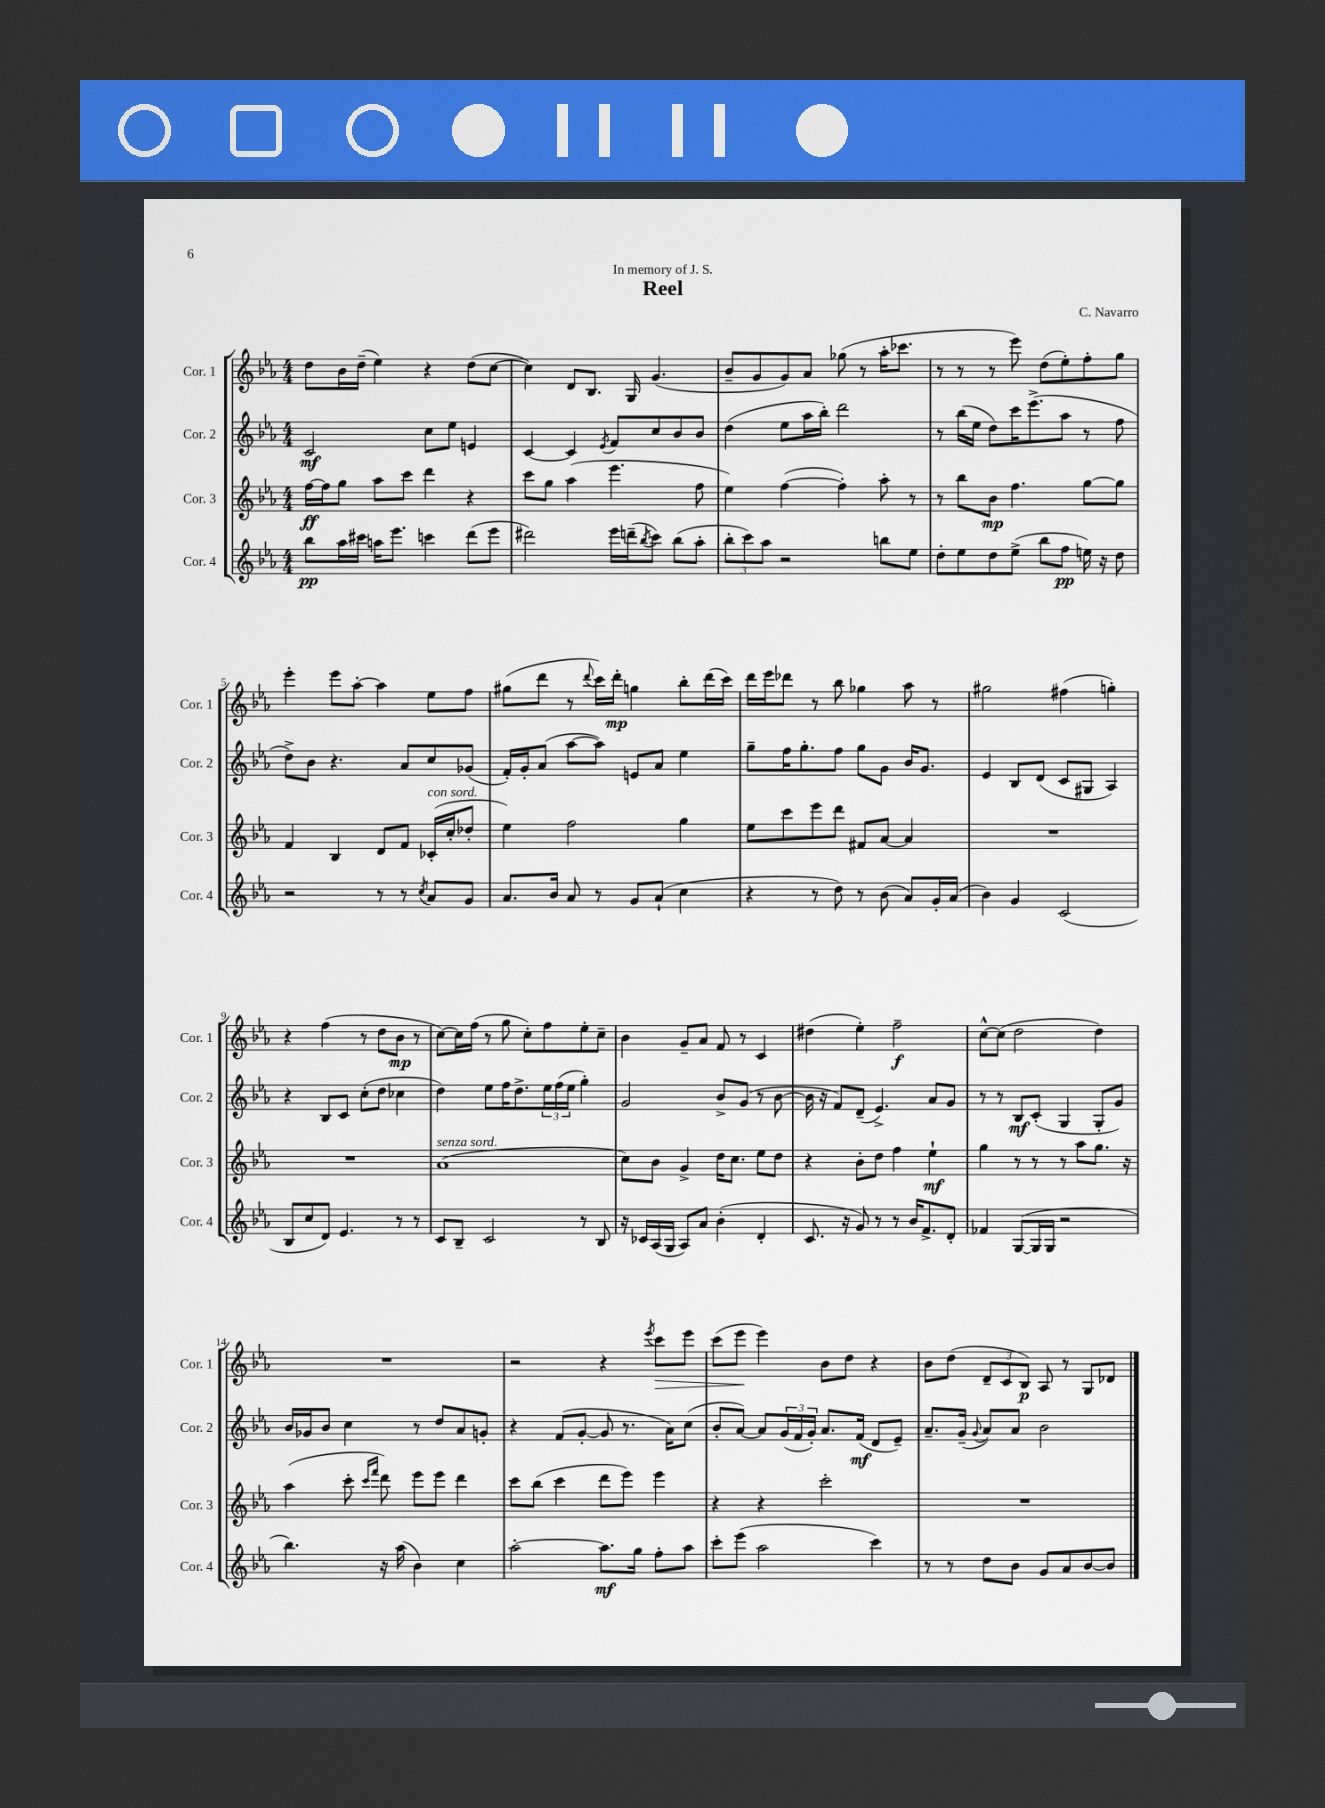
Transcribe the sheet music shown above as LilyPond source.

\header { title = "Reel" composer = "C. Navarro" dedication = "In memory of J. S." }
<<
\new StaffGroup <<
\new Staff = "s0" \with { instrumentName = "Cor. 1" shortInstrumentName = "Cor. 1" } {
    \clef treble \key ees \major \numericTimeSignature \time 4/4
    d''8 bes'16 d''16--( ees''4) r4 d''8( c''8~ |
    c''4) d'8 bes8. g16 g'4.( |
    bes'8-- g'8 g'8) aes'8 ges''8( r8 aes''16-. ces'''8. |
    r8 r8 r8 ees'''8) d''8( ees''8-.) f''8-. g''8 |
    ees'''4-. ees'''8 aes''8~-. aes''4 ees''8 f''8 |
    gis''8( d'''8 r8 \appoggiatura { d'''8 } c'''16) d'''16-.\mp g''4 bes''8-. d'''16( c'''16) |
    d'''16 ees'''16 des'''8 r8 bes''8 ges''4 aes''8 r8 |
    gis''2 fis''4( g''4-.) |
    r4 f''4( r8 d''8 bes'8\mp r8 |
    c''8~) c''16 f''16( r8 g''8 c''8-.) f''8 ees''8-. c''8-- |
    bes'4 g'8-- aes'8 f'8 r8 c'4 |
    dis''4( ees''4-.) f''2--\f |
    c''8~-^ c''8( d''2 d''4) |
    R1 |
    r2 r4 \acciaccatura { ees'''8 } c'''8\> ees'''8 |
    c'''8( ees'''8\! ees'''4) bes'8 d''8 r4 |
    bes'8 d''8( \tuplet 3/2 { d'8-- c'8 bes8\p) } aes8 r8 g8 des'8 \bar "|." |
}
\new Staff = "s1" \with { instrumentName = "Cor. 2" shortInstrumentName = "Cor. 2" } {
    \clef treble \key ees \major \numericTimeSignature \time 4/4
    c'2\mf c''8 ees''8 e'4 |
    c'4~ c'4 \acciaccatura { ees'8 } f'8 c''8 bes'8 bes'8 |
    d''4( ees''8 aes''16 bes''16-.) d'''2 |
    r8 bes''16( ees''16 d''8) c'''16 ees'''8.->( aes''8 r8 f''8 |
    d''8->) bes'8 r4. aes'8 c''8 ges'8( |
    f'16-.) g'16-. aes'8( aes''8~ aes''8) e'8 aes'8 ees''4 |
    g''8-- f''16 g''8.-. f''8 g''8 g'8 bes'16 g'8. |
    ees'4 bes8 d'8( c'8 gis8 aes4) |
    r4 bes8 c'8 c''8-.( d''8 ces''4 |
    d''4) ees''8 f''16 d''8.-> \tuplet 3/2 { ees''16 f''16( ees''16 } g''4-.) |
    g'2 bes'8-> g'8( r8 bes'8~ |
    bes'16 r16 f'8) d'8--( ees'4.->) aes'8 g'8 |
    r8 r8 bes8\mf c'8-.( g4 g8-. g'8) |
    bes'16 ges'16 bes'8 c''4 r8 d''8 aes'8 g'8-. |
    r4 f'8( g'8~-. g'8 r8. aes'16) c''8( |
    bes'8-. aes'8~) aes'8 \tuplet 3/2 { g'16( f'16 g'16-.) } aes'8. f'16\mf( d'8 ees'8--) |
    aes'8.-- g'16--( \appoggiatura { g'8 } aes'8) aes'8 bes'2 \bar "|." |
}
\new Staff = "s2" \with { instrumentName = "Cor. 3" shortInstrumentName = "Cor. 3" } {
    \clef treble \key ees \major \numericTimeSignature \time 4/4
    f''16~\ff f''16 g''8 aes''8 c'''8 d'''4 r4 |
    c'''8 g''8 aes''4( ees'''4. f''8 |
    ees''4) f''4~( f''4-.) aes''8-. r8 |
    r8 bes''8 bes'8\mp f''4. g''8~ g''8 |
    f'4 bes4 d'8 f'8 ces'16-.^\markup { \italic "con sord." }( c''16-. des''8-. |
    ees''4) f''2 g''4 |
    ees''8 c'''8 ees'''8 d'''8 fis'8 aes'8~ aes'4 |
    R1 |
    R1 |
    aes'1^\markup { \italic "senza sord." }( |
    c''8) bes'8 g'4-> d''16 c''8. ees''8 d''8 |
    r4 bes'8-. d''8 f''4 ees''4-!\mf |
    g''4 r8 r8 r8 aes''8 g''8. r16 |
    aes''4( c'''8-. \grace { c'''16 f'''16 } d'''8) ees'''8 ees'''8 d'''4 |
    c'''8 bes''8( c'''4 d'''8 ees'''8) ees'''4 |
    r4 r4 c'''2-. |
    R1 \bar "|." |
}
\new Staff = "s3" \with { instrumentName = "Cor. 4" shortInstrumentName = "Cor. 4" } {
    \clef treble \key ees \major \numericTimeSignature \time 4/4
    bes''8\pp aes''16 cis'''16 a''16 ees'''8. c'''4 d'''8( ees'''8 |
    dis'''2) ees'''16 d'''16--( \acciaccatura { bes''8 } c'''8) bes''8( aes''8-. |
    \tuplet 3/2 { bes''8-. c'''8) aes''8 } r2 b''8 ees''8 |
    d''8-. ees''8 d''8 ees''8->( bes''8 f''8\pp e''16) r16 d''8 |
    r2 r8 r8 \acciaccatura { c''8 } aes'8 g'8 |
    aes'8. bes'16 aes'8 r8 g'8 aes'8-!( c''4 |
    r4 r8 d''8) r8 bes'8( aes'8) g'16-. aes'16( |
    bes'4) g'4 c'2( |
    bes8 c''8 d'8) ees'4. r8 r8 |
    c'8 bes8-- c'2 r8 bes8 |
    r16 ces'16 aes16( g16 aes8) aes'8 bes'4-.( d'4-. |
    c'8. r16 g'8) r8 r8 bes'16 f'8.-> d'8-. |
    fes'4 g8~( g16 g16 r2 |
    bes''4.) r16 aes''16( bes'4) c''4 |
    aes''2~-. aes''8.\mf g''16 f''8-. aes''8 |
    c'''8-. ees'''8( aes''2 c'''4) |
    r8 r8 d''8 bes'8 g'8 aes'8 bes'8~ bes'8 \bar "|." |
}
>>
>>
